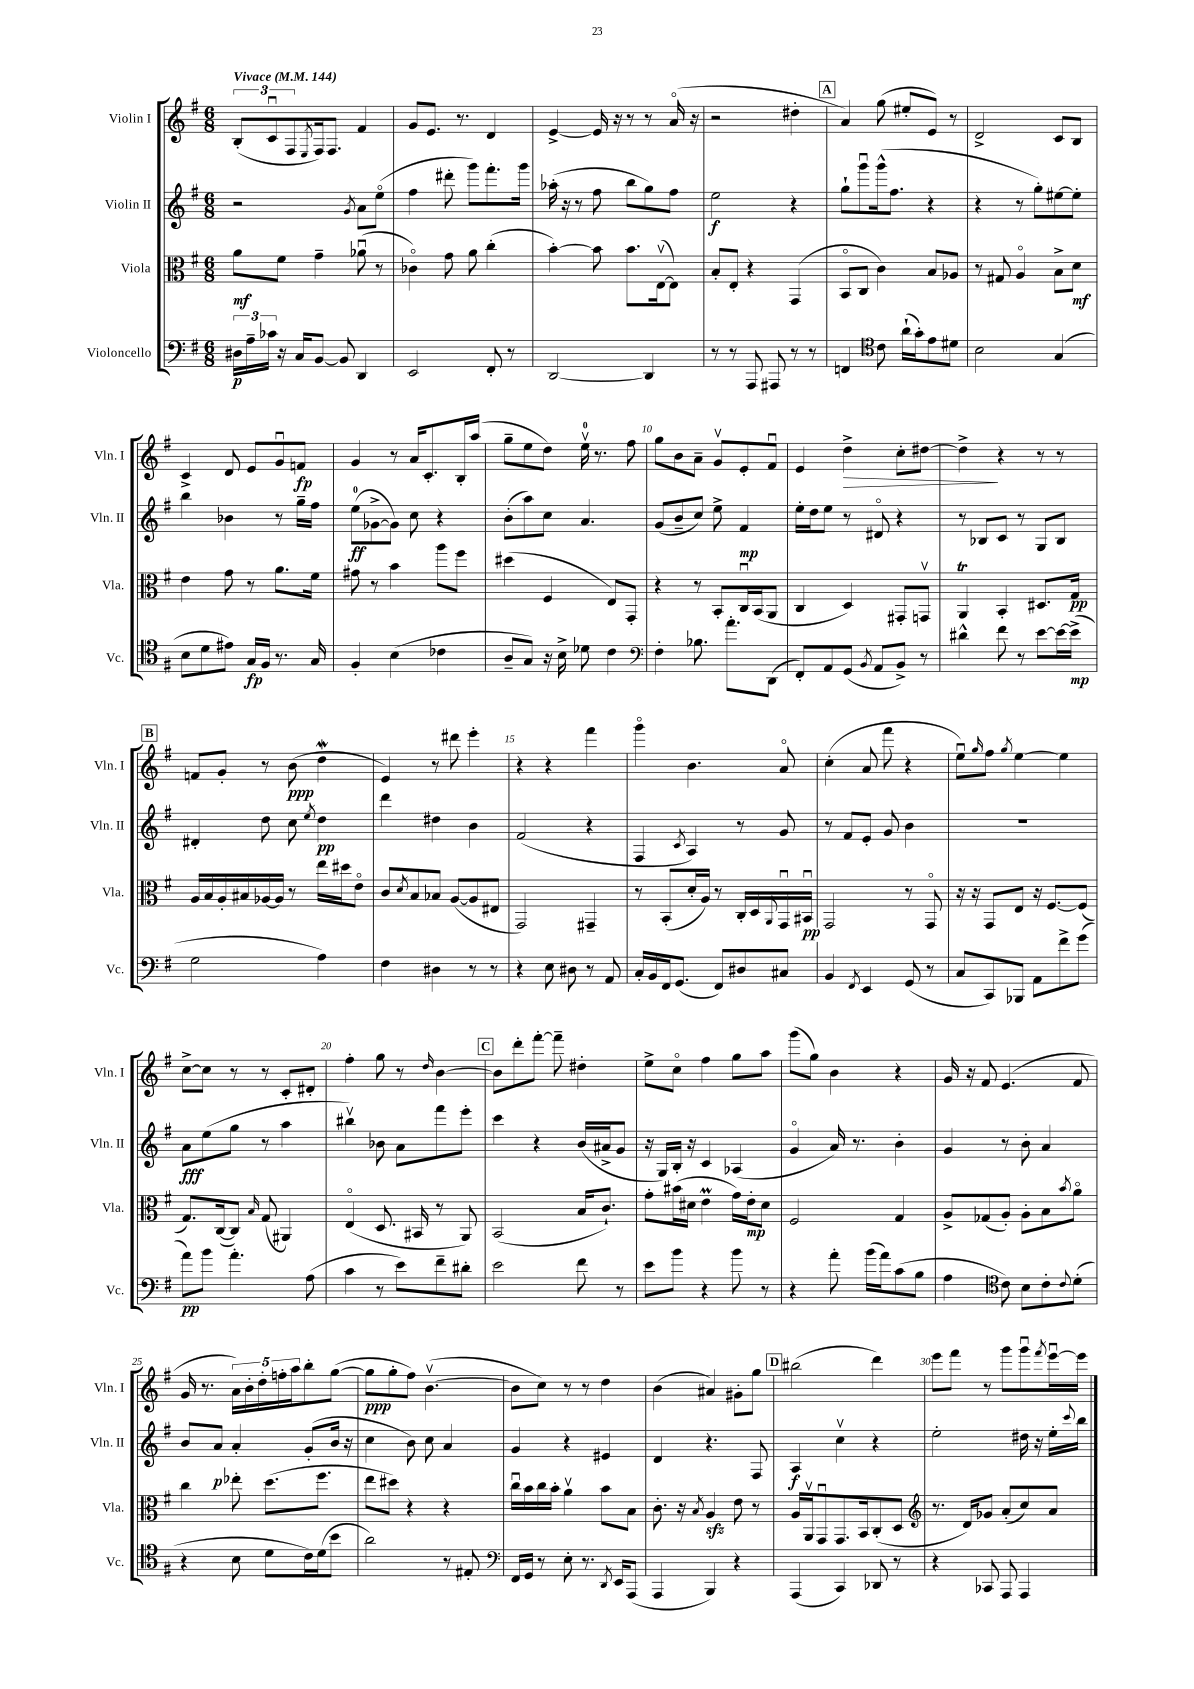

**kern	**kern	**kern	**kern
*staff4	*staff3	*staff2	*staff1
*clefF4	*clefC3	*clefG2	*clefG2
*k[f#]	*k[f#]	*k[f#]	*k[f#]
*M6/8	*M6/8	*M6/8	*M6/8
*MM144	*MM144	*MM144	*MM144
24D#	8a	2r	(12B'
24A~	.	.	.
24c-	.	.	12cu
16r	8f#	.	.
.	.	.	12F#
16C	.	.	.
.	.	.	8qE
[8BB	4g~	.	16F#)
.	.	.	8.F#
8BB]	.	.	.
.	.	8qg	.
4DD	(8a-u	8a	4f#
.	8r	(8eeo	.
=	=	=	=
2EE	4c-o)	4ff#	8g
.	.	.	8.e
.	8g	8ddd#'	.
.	.	.	8.r
.	8a	8ggg)	.
8FF#'	(4cc'	8.fff#'	4d
8r	.	.	.
.	.	16ggg	.
=	=	=	=
[2DD	[4b')	(16aa-'	[4e^
.	.	16r	.
.	.	8r	.
.	8b]	8ff#	16e]
.	.	.	16r
.	8.b	8bb	8r
4DD]	.	8gg)	8r
.	([16Ev	.	.
.	8E])	8ff#	(16ao
.	.	.	16r
=	=	=	=
8r	8B'	2ee	2r
8r	8E'	.	.
8AAA	4r	.	.
8AAA#	.	.	.
8r	(4GG	4r	4dd#'
8r	.	.	.
=	=	=	=
4FF	8BBo	8gg`	4a)
.	8C	8gggu	.
*clefC4	*	*	*
8c	4c)	(16ggg^^	(8gg
.	.	8.ff#	.
(16a`	.	.	8ee#'
16g')	.	.	.
8e	8B	4r	8e)
8d#	8A-	.	8r
=	=	=	=
2B	8r	4r	2d^
.	8G#	.	.
.	4Ao	8r	.
.	.	8gg')	.
(4G	8B^	[8ee#	8c
.	8d	8ee#']	8B
=	=	=	=
8B	4e	4bb	4c^
8d	.	.	.
8e#)	8g	4b-	8d
16G	8r	.	8e
16F#	.	.	.
8.r	8.a	8r	8gu
.	.	16gg~	8f
16G	16f#	16ff#	.
=	=	=	=
4F#'	8g#	(8ee	4g
.	8r	[8g-^	.
(4B	4b	8g-])	8r
.	.	8cc	16a
.	.	.	8.c'
4c-	8aa	4r	.
.	8ff#	.	16B'
.	.	.	(16aa
=	=	=	=
8A~	(4dd#	(8b'	8gg~
8G)	.	8aa)	8ee
16r	4F#	8cc	8dd)
16B^	.	.	.
8d-	.	4.a	16eev
.	.	.	8.r
4c	8E)	.	.
.	8GG'	.	8ff#
=	=	=	=
*clefF4	*	*	*
4F#'	4r	(8g	8gg
.	.	8b~	8b
8.B-	8r	8cc)	8a~
.	8BB'	8ee^	8gv
8.a'	.	.	.
.	16Cu	4f#	8e'
.	(16BB	.	.
(8DD	8AA	.	8f#u
=	=	=	=
8FF#')	4C	16ee'	4e
.	.	16dd	.
8AA	.	8ee	.
(8GG	4D)	8r	4dd^
8qBB	.	.	.
8AA	.	8d#o	.
8BB^)	8GG#'	4r	8cc'
8r	8GGv	.	[8dd#
=	=	=	=
4d#^^	4AA	8r	4dd#^]
.	.	8B-	.
8f#	4BB'	8c	4r
8r	.	8r	.
[8e	8.D#	8G	8r
16e_	.	8B-	8r
(16e^]	16G	.	.
=	=	=	=
2G	16A	4d#'	8f
.	16B	.	.
.	16A'	.	8g'
.	16B#	.	.
.	[16A-	8dd	8r
.	16A-]	.	.
.	8r	8cc	(8b
.	.	8qee	.
4A)	16ee	4dd	4dd
.	16dd#	.	.
.	8eo	.	.
=	=	=	=
4F#	8c	4ddd	4e)
.	8qd	.	.
.	8B	.	.
4D#	8B-	4dd#	8r
.	([8A	.	8ddd#
8r	8A]	4b	4eee'
8r	8E#	.	.
=	=	=	=
4r	2GG)	(2f#	4r
8E	.	.	4r
8D#	.	.	.
8r	4GG#~	4r	4fff#
8AA	.	.	.
=	=	=	=
16C'	8r	4F#	4gggo
16BB	.	.	.
16FF#	(8BB'	.	.
(8.GG	.	.	.
.	.	8qc	.
.	16d'	4A)	4.b
.	16A)	.	.
8FF#)	8r	.	.
8D#	16C'	8r	.
.	16D	.	.
.	8qqAA	.	.
8C#	16GGu	8g	8ao
.	16BB#u	.	.
=	=	=	=
4BB	2GG	8r	(4cc'
.	.	8f#	.
8qFF#	.	.	.
4EE	.	8e'	8a
.	.	8g	8fff#
(8GG	8r	4b	4r
8r	8GGo	.	.
=	=	=	=
8C	16r	2.r	8eeu)
.	16r	.	.
.	.	.	16qqgg
8CC)	8GG	.	8ff#
.	.	.	8qgg
8BBB-	8E	.	[4ee
8AA	16r	.	.
.	[8.F#	.	.
8f#^	.	.	4ee]
(8g	(8F#]	.	.
=	=	=	=
8a)	8.G)	8a	[8cc^
8b	.	(8ee	8cc]
.	([16C	.	.
4.a'	8C])	8gg	8r
.	16qqB	.	.
.	(8G	8r	8r
.	4AA#)	4aa	8c'
(8A	.	.	8d#'
=	=	=	=
4c	(4Eo	4bb#v)	4ff#'
8r	8.D	8b-	8gg
8e)	.	8a	8r
.	16BB#	.	.
.	.	.	16qqdd
8f#~	8r	8fff#	[4b
8d#'	8AA)	8eee'	.
=	=	=	=
2e	(2BB	4ccc	8b]
.	.	.	8ddd'
.	.	4r	[8fff#'
.	.	.	8fff#~]
8f#	16B	(16b	4dd#'
.	8.c`)	16a#^	.
8r	.	8g	.
=	=	=	=
8e	8g'	16r	8ee^
.	.	16G)	.
8b	(16b#	16B'	8cco
.	16d#	16r	.
4r	4e	4c	4ff#
8b	16g)	(4A-	8gg
.	16e'	.	.
8r	8d#	.	8aa
=	=	=	=
4r	2F#	4go	(8ggg
.	.	.	8gg)
8a'	.	16a)	4b
.	.	8.r	.
(16b	.	.	.
16a)	.	.	.
(8c	4G	4b'	4r
8B	.	.	.
=	=	=	=
4A	8A^	4g	16g
.	.	.	16r
.	(8G-	.	8f#
*clefC4	*	*	*
8c)	8A')	8r	(4.e
8B	8A'	8b'	.
8c'	8B	4a	.
8qqc	8qb	.	.
(8d'	8ao	.	8f#
=	=	=	=
4r	4cc	8b	16g
.	.	.	8.r
.	.	8a	.
8B	8ee-'	4a'	20a)
.	.	.	20b'
.	.	.	20dd'
8d	(8.dd	.	.
.	.	.	20ff'
.	.	.	20aa
16c)	.	(8g'	8bb'
(16d	8.ff#	.	.
8b	.	16b	([8gg
.	.	16r	.
=	=	=	=
2a)	8ee	4cc	8gg]
.	8dd#)	.	8gg'
.	4r	8b)	8ff#)
.	.	8cc	([4.bv
8r	4r	4a	.
8E#'	.	.	.
=	=	=	=
*clefF4	*	*	*
16FF#	16ccu	4g	8b]
16GG	16b	.	.
8r	16cc	.	8cc)
.	16b'	.	.
8E'	4av	4r	8r
8.r	.	.	8r
.	8b	4e#	4dd
8qDD	.	.	.
16EE	.	.	.
(8AAA	8B	.	.
=	=	=	=
4AAA	8.c'	4d	(4b
.	16r	.	.
.	8qB	.	.
4BBB)	4A	4.r	4a#)
4r	8e	.	8g#'
.	8r	8F#	8gg
=	=	=	=
(4AAA	16A	4A	(2bb#
.	16AAv	.	.
.	8GGu	.	.
4CC)	8.GG	4ccv	.
.	16BB	.	.
8DD-	(8C'	4r	4ddd)
8r	8D	.	.
=	=	=	=
*	*clefG2	*	*
4r	8.r	2ee'	8eee
.	.	.	8fff#
.	16d)	.	.
8CC-	8g-	.	8r
8AAA	(8a'	.	8ggg
4AAA	8cc)	16dd#	8gggu
.	.	16r	.
.	.	.	8qfff#
.	8a	16ee'	[16eeeu
.	.	8qqccc	.
.	.	16bb	16eee]
==	==	==	==
*-	*-	*-	*-
